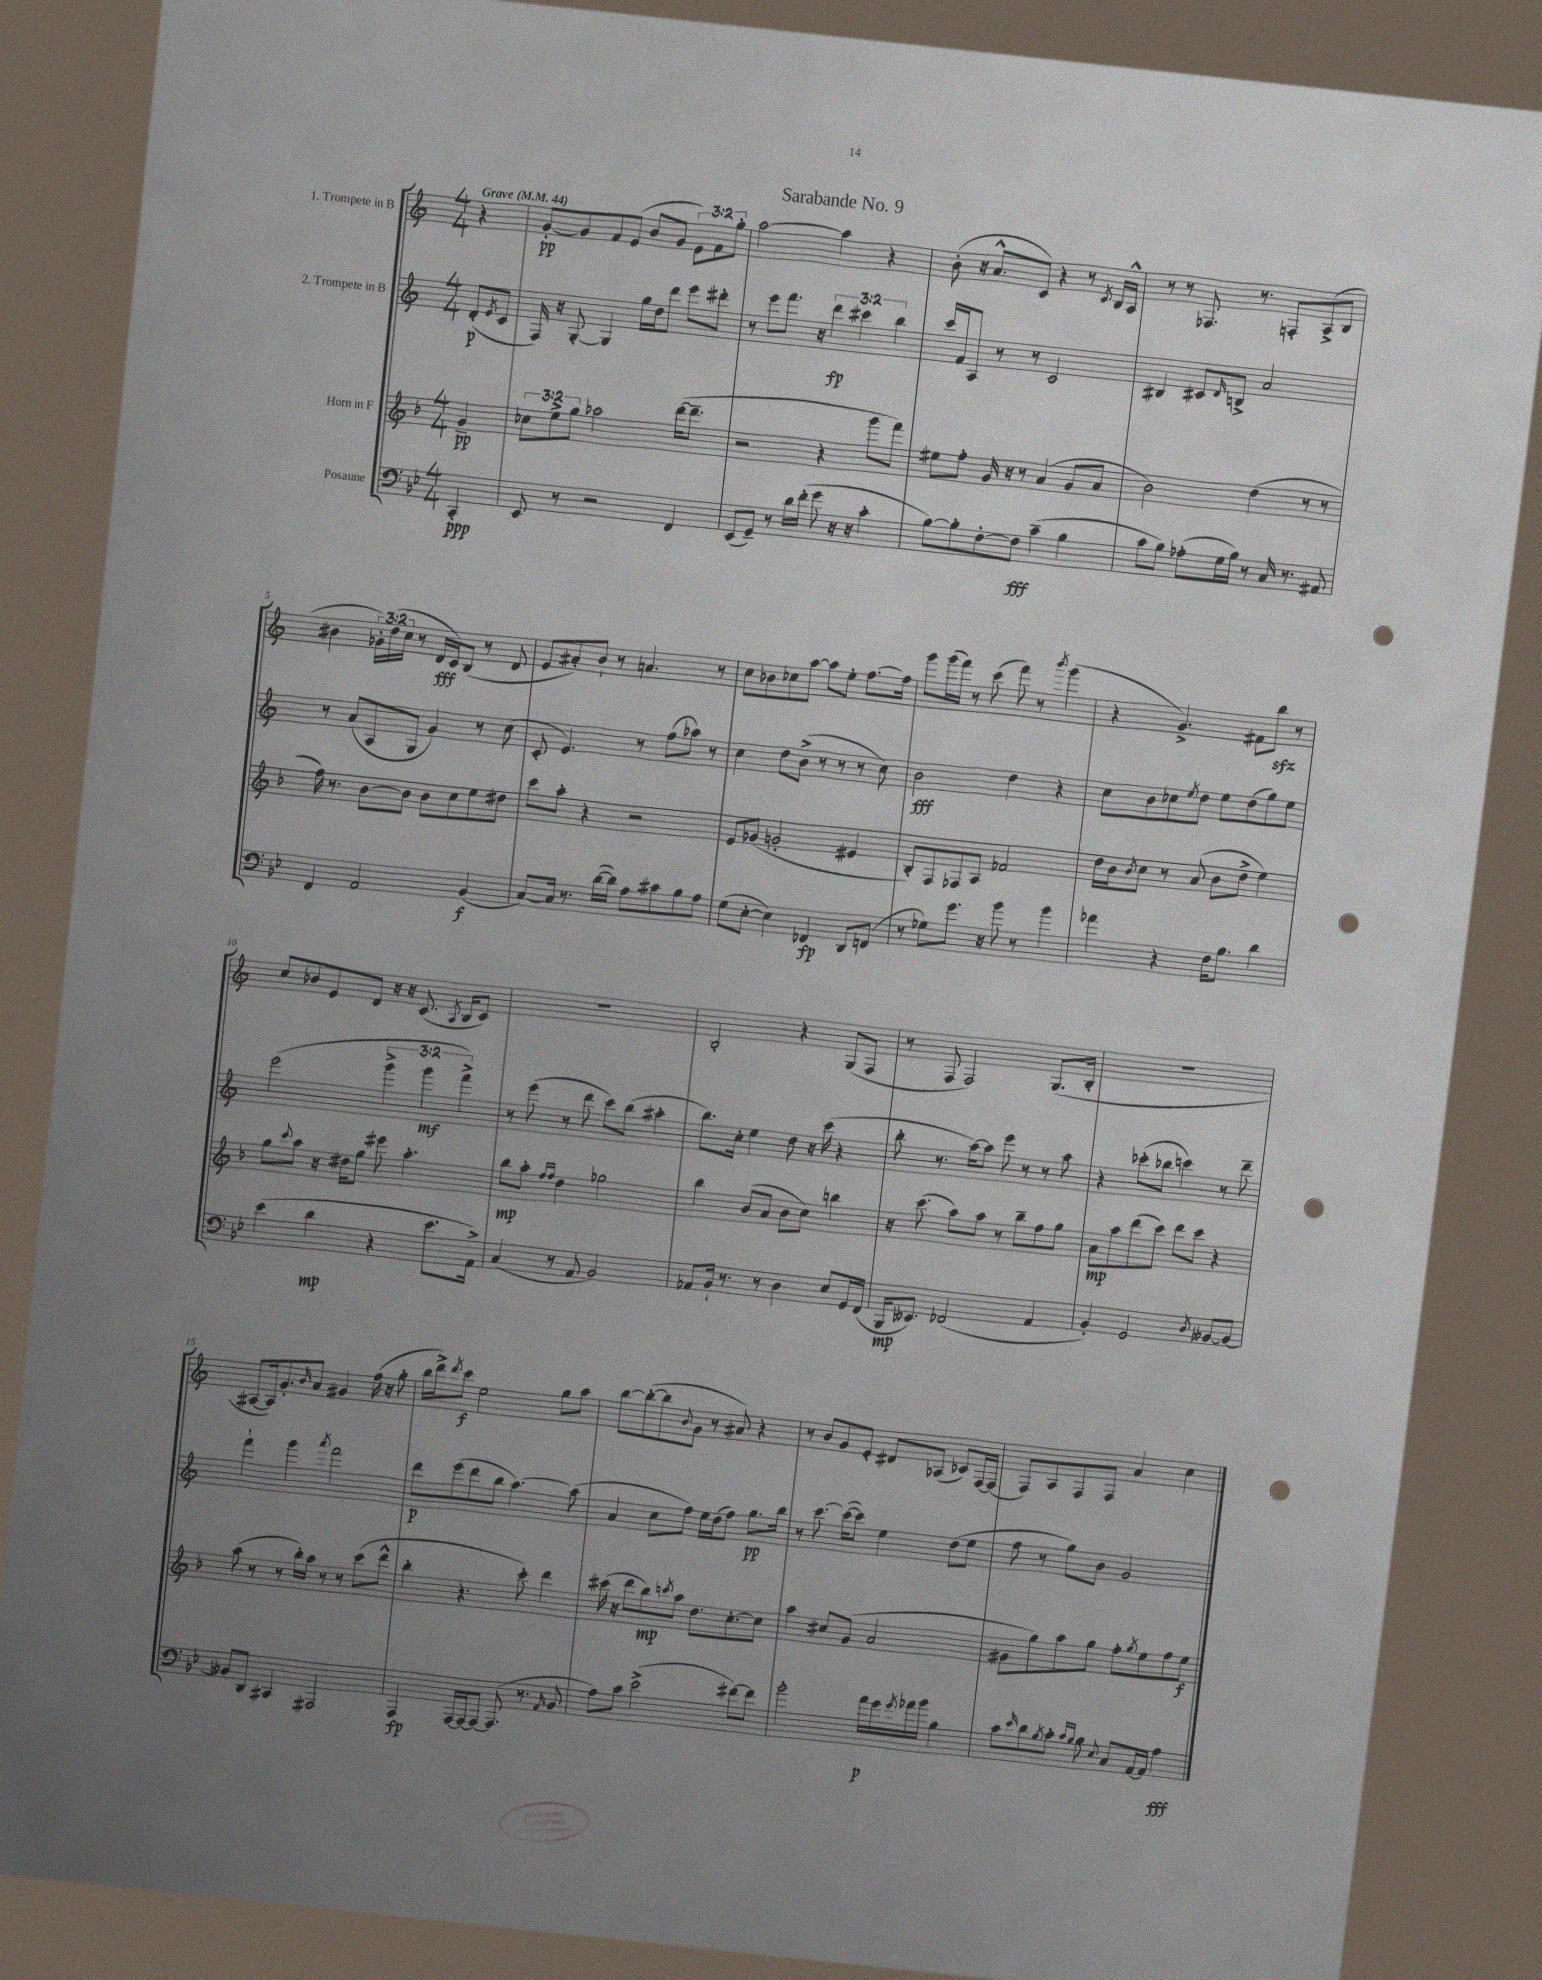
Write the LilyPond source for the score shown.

\header { title = "Sarabande No. 9" }
<<
\new StaffGroup <<
\new Staff = "s0" \with { instrumentName = "1. Trompete in B" } {
    \clef treble \key c \major \numericTimeSignature \time 4/4 \override Staff.TupletNumber.text = #tuplet-number::calc-fraction-text \partial 4 \tempo "Grave" 4 = 44
    r4 |
    g'8~-.\pp g'8 f'8 e'8( b'8 g'8 \tuplet 3/2 { e'8) f'8 g''8-. } |
    a''2~ a''4 r4 |
    b'8-.( r16 a'8.-^ c'8) r4 r8 \acciaccatura { c'8 } b16 a16-^ |
    r8 r8 fes8. r8. f8-. a8->( b8 |
    bis'4 \tuplet 3/2 { ges'16-.) d''16( c''16 } r8 d'16\fff c'16) b8( r8 d'8 |
    e'8 ais'8-.) b'8-! r8 a'4. r8 |
    c''8 bes'8 ces''8 a''8~ a''8 e''8-. f''8.~ f''16 |
    g'''8 g'''16( f'''16) r8 c'''8( f'''8) r8 \acciaccatura { b'''8 } g'''4( |
    r4 g'4.->) fis'8 b''8\sfz r8 |
    c''8 bes'8 e'8 d'8 r16 r16 c'8.( \acciaccatura { a8 } b16 c'8) |
    R1 |
    b2-. r4 g8( f8 |
    r8 f8 f2) g8.( b16-. |
    R1 |
    ais8~ ais16) g'8.-. \grace { b'16 } a'8 gis'4 f''16( r16 g''8-. |
    b''16 d'''16->) \acciaccatura { d'''8 } c'''8\f e''2 g''8 a''8 |
    b''8~ b''8~-.( b''8 \appoggiatura { b'8 } g'8 r8 ais'8) r4 |
    r8 b'8 g'8 e'8-. dis'8 aes8( ces'8) f16~ f16( |
    f8) a8 f8 f8 a'4 c''4 \bar "|." |
}
\new Staff = "s1" \with { instrumentName = "2. Trompete in B" } {
    \clef treble \key c \major \numericTimeSignature \time 4/4 \override Staff.TupletNumber.text = #tuplet-number::calc-fraction-text \partial 4
    d'8-.\p( \acciaccatura { e'8 } c'8 |
    f16) r16 g8~-. g4 g''16 d''16 d'''8 e'''8 dis'''8-. |
    r8 e'''8 f'''8. r16 \tuplet 3/2 { d'''4\fp cis'''4 b''4 } |
    c'''16 f'16 a8 r8 r8 c'2 |
    bis4 cis'8 \grace { d'16 } b8-> a'2 |
    r8 a'8( a8 g8 g'4) r8 c''8( |
    c'8-. e'4.) r8 f''8( aes''8) r8 |
    c''4 d''8 b'8->( r8 r8 r8 c''8) |
    b'2\fff d''4 r4 |
    c''8 b'8 ces''8 \acciaccatura { e''8 } d''8 e''8 d''8( g''8) e''8 |
    e'''2( \tuplet 3/2 { g'''4-> g'''4\mf f'''4->) } |
    r8 e'''8( r8 d'''8 c'''8) b''8( ais''4-. |
    b''8.) c''16-. e''4 d''8 r16 c'''16( r4 |
    b''8-. r8. a''16~) a''8 e'''8 r8 r8 a''8 |
    r4 ces'''8-.( bes''8 c'''4) r8 d'''8-- |
    f'''4-! g'''4 \acciaccatura { a'''8 } f'''2 |
    d'''8\p e'''8( d'''8 b''8 a''4.~) a''8( |
    a'4 c''8 f''8) e''16 d''16( f''8) g''8.\pp b''16 |
    r8 c'''8.~ c'''16~( c'''8) e''4 d''8( e''8 |
    f''8 r8 g''8) b'8 g'2 \bar "|." |
}
\new Staff = "s2" \with { instrumentName = "Horn in F" } {
    \clef treble \key f \major \numericTimeSignature \time 4/4 \override Staff.TupletNumber.text = #tuplet-number::calc-fraction-text \partial 4
    g'4--\pp |
    \tuplet 3/2 { ces''8 e''8-> g''8 } aes''2 d'''16~( d'''8.-- |
    r2 r4 g'''8 f'''8) |
    eis''8 f''8-. g'16 r16 r8 a'4( g'8 a'8 |
    bes'2) d''4( r8 r8 |
    f''16) r8. bes'8~ bes'8 bes'8 c''8 e''8 dis''8 |
    c'''8 a''8-. r4 r2 |
    e'8 ges'8( g'2-. eis'4 |
    bes8-.) f8 fes8 a8 fes'2 |
    d''16 bes'16 \acciaccatura { bes'8 } c''8 r8 a'8( bes'8 d''8-> e''4) |
    g''8 \appoggiatura { c'''8 } a''8 r16 dis''16 g''8 eis'''8 a''4.-. |
    bes''8\mp a''8-. \grace { f''16 f''16 } d''4 ges''2 |
    bes''4 bes'8( a'8 bes'8 c''8) b''4 |
    r16 c'''8.( a''8) a''8 r8 bes''8-- f''8 g''8 |
    a'8\mp a''8 d'''8( c'''8) d'''8 c'''8 r4 |
    a''8( r8 r8 bes''16-.) a''16 r8 r8 c'''8( d'''8-^ |
    bes''4-. r4. c'''8-.) d'''4 |
    cis'''16( r16 d'''8 bes''8\mp) \acciaccatura { c'''8 } a''8 d''8. c''8.~-. c''8 |
    a''4 cis''8 g'8( a'2 |
    gis'8 g''8) a''8 g''8 f''8-. \acciaccatura { g''8 } e''8 f''8 e''8\f \bar "|." |
}
\new Staff = "s3" \with { instrumentName = "Posaune" } {
    \clef bass \key bes \major \numericTimeSignature \time 4/4 \partial 4
    c,4-.\ppp |
    ees,8 r8 r2 f,4 |
    ees,8( g,8--) r8 d'16 f'16-.( g'8 r16 r16 c'4-. |
    bes8~) bes8-. f8~-. f8\fff c'4--( bes4 |
    c'8 bes8) aes8-.( g16 bes16) r8 c16 r8. ais,8 |
    f,4 a,2 bes,4\f( |
    c8~) c16 r8. d'16~( d'16) a8 cis'8 bes8 a8 |
    g8( ees8~-. ees4) fes,4\fp d,8 f,8( |
    r8 ges8) g'8. r16 bes'8 r8 bes'4 |
    aes'4 r4 f16 bes8. d'4 |
    ees'4( d'4\mp r4 ees'8. a,16->) |
    c4( r8 a,8 bes,2) |
    aes,8 bes,16-! r8. r8 d4 ees8 g,16 f,16( |
    bes,,16\mp eeses,8.) fes,2( a,4 |
    bes,4-.) g,2 \acciaccatura { d8 } beses,8~ beses,8~ |
    beses,8 d,8 cis,4 ais,,2 |
    a,,4\fp a,,16~ a,,16~ a,,8~ a,,8.( r8. \grace { a,16 } bes,8 |
    a8) c'8 ees'2->( fis'8~) fis'8 |
    bes'2-. a'16\p g'16 \acciaccatura { g'8 } aes'16 bes'16 bes4 |
    c'8 \grace { ees'16 } d'8 \acciaccatura { bes8 } c'8-. \grace { c'16 bes16 } bes8 \appoggiatura { ees8 } c8 a,16~ a,16 a4\fff \bar "|." |
}
>>
>>
